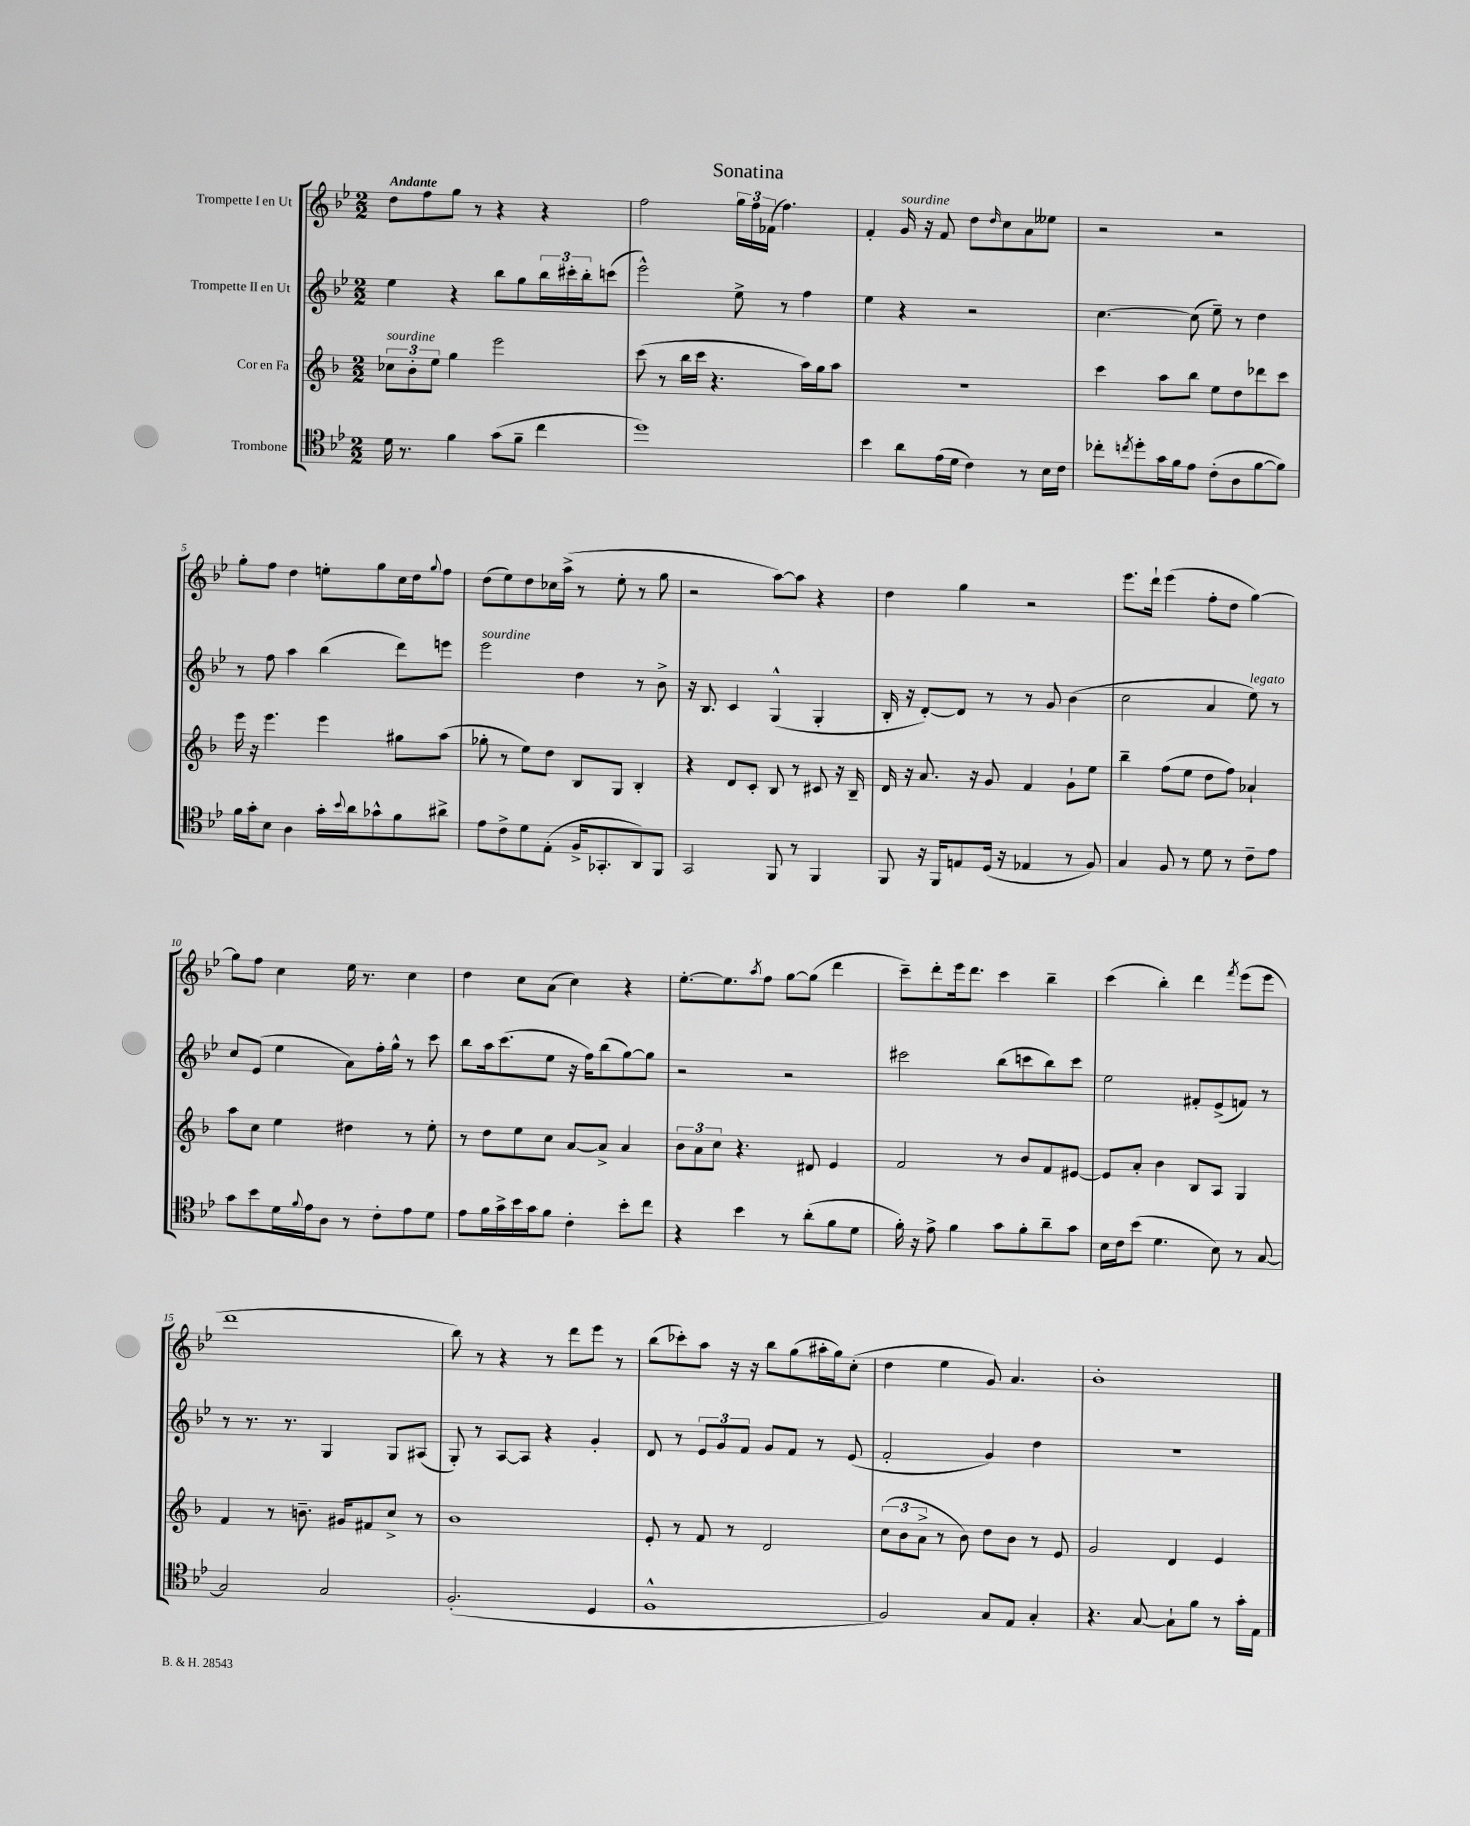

**kern	**kern	**kern	**kern
*staff4	*staff3	*staff2	*staff1
*clefC4	*clefG2	*clefG2	*clefG2
*k[b-e-]	*k[b-]	*k[b-e-]	*k[b-e-]
*M2/2	*M2/2	*M2/2	*M2/2
16d\	12cc-\L	4ee-\	8dd\L
8.r	.	.	.
.	12b-'\	.	.
.	.	.	8ff\
.	12ee\J	.	.
4f\	4gg\	4r	8gg\J
.	.	.	8r
(8g\L	2eee\	8bb-\L	4r
8f~\J	.	8gg\	.
4cc\	.	24bb-\L	4r
.	.	24ccc#'\	.
.	.	24bb-'\J	.
.	.	(8ccc\J	.
=	=	=	=
1dd)	(8ccc\	2eee-^^\)	2ff\
.	8r	.	.
.	16bb-\LL	.	.
.	16ccc\JJ	.	.
.	4.r	.	.
.	.	8ee-^\	24gg\LL
.	.	.	24ff\
.	.	.	(24f-\JJ
.	.	8r	4.ff\)
.	16aa\LL)	4ff\	.
.	16gg\J	.	.
.	8aa\J	.	.
=	=	=	=
4b-\	1r	4ee-\	4f'/
8a\L	.	4r	16g/
.	.	.	16r
(16e-\L	.	.	8f/
16d\JJ	.	.	.
4c\)	.	2r	8dd\L
.	.	.	16qqdd/
.	.	.	8cc\
8r	.	.	8a\
16B-\LL	.	.	8ee--\J
16c\JJ	.	.	.
=	=	=	=
8cc-'\L	4ccc\	[4.cc\	2r
8qcc/	.	.	.
8dd'\	.	.	.
16g\L	8aa\L	.	.
16f\J	.	.	.
8e-\J	8bb-\J	(8cc\]	.
(8c'\L	8ee\L	8ee-~\)	2r
8A\	8dd\	8r	.
[8f\	8ddd-\	4dd\	.
8f\]J)	8ccc\J	.	.
=	=	=	=
16f\LL	16eee\	8r	8gg'\L
16g'\J	16r	.	.
8B-\J	4.eee\	8ff\	8ff\J
4A\	.	4aa\	4dd\
16g'\LL	4eee\	(4bb-\	8ee'\L
8qqb-/	.	.	.
16a\J	.	.	.
8g-^^\	.	.	8gg\
8f\	8gg#\L	8ddd\L)	16cc\L
.	.	.	16dd\J
.	.	.	8qqgg/
8a#^\J	(8aa\J	8eee\J	8ff\J
=	=	=	=
8e-\L	8gg-'\	2eee-\	(8dd\L
8c^\	8r	.	8ee-\)
8d\	8ee\L)	.	8dd\
(8E-'\J	8dd\J	.	16cc-\L
.	.	.	(16aa^\JJ
16F^/LK	8B-/L	4dd\	8r
8.GG-'/	.	.	.
.	8G/J	.	8ee-'\
8AA/)	4B-'/	8r	8r
8FF/J	.	8b-^\	8gg\
=	=	=	=
2GG/	4r	16r	2r
.	.	8.B-/	.
.	8d/L	4c/	.
.	8c'/J	.	.
8FF/	8B-/	(4G^^/	[8aa\L)
8r	8r	.	8aa\]J
4FF/	8c#/	4G'/	4r
.	16r	.	.
.	16B-~/	.	.
=	=	=	=
8FF/	16d/	16B-'/	4dd\
.	16r	16r	.
16r	8.a/	[8d'/L)	.
16FF/LK	.	.	.
8E/	.	8d/]J	4gg\
.	16r	.	.
(16D/Jk	8g/	8r	.
16r	.	.	.
4E-/	4f/	8r	2r
.	.	8g/	.
8r	8g`\L	(4b-\	.
8F/)	8ee\J	.	.
=	=	=	=
4G/	4bb-~\	2cc\	8.eee-\L
.	.	.	16ddd`\Jk
8F/	(8ff\L	.	(4eee-\
8r	8ee\J	.	.
8d\	8dd\L	4a/	8ff'\L
8r	8ff\J)	.	8dd\J
8c~\L	4a-`/	8ee-\)	[4gg\)
8e-\J	.	8r	.
=	=	=	=
8g\L	8aa\L	8cc/L	8gg\]L
8b-\	8cc\J	(8e-/J	8ff\J
16d\L	4ee\	4ee-\	4cc\
8qqf/	.	.	.
16e-\J	.	.	.
8A\J	.	.	.
8r	4dd#\	8a\L)	16ee-\
.	.	.	8.r
8c'\L	.	16ff'\L	.
.	.	16gg^^\JJ	.
8e-\	8r	8r	4cc\
8d\J	8ee'\	8ccc\	.
=	=	=	=
8e-\L	8r	8bb-\L	4dd\
16f\L	8dd\L	16aa\k	.
16g^\	.	(8.ccc\	.
16b-\	8ee\	.	8cc\L
16g\J	.	.	.
8f\J	8cc\J	8ee-\J	(8a\J
4c'\	[8a/L	16r	4cc\)
.	.	16ff\LK)	.
.	8a^/]J	(8bb-\	.
8b-'\L	4a/	[8gg\)	4r
8cc\J	.	8gg\]J	.
=	=	=	=
4r	12b-\L	2r	[8.ee-'\L
.	12a\	.	.
.	12cc\J	.	.
.	.	.	8.ee-\]
4b-\	4.r	.	.
.	.	.	8qaa/
.	.	.	8ff\J
8r	.	2r	[8gg\L
(8a'\L	8d#/	.	(8gg\]J
8f\	4e/	.	4ddd\
8d\J	.	.	.
=	=	=	=
16f'\)	2f/	2ccc#\	8ccc~\L)
16r	.	.	.
8e-^\	.	.	8ddd'\
4f\	.	.	16eee-\k
.	.	.	8.ddd\J
8g\L	8r	(8bb-\L	4ccc\
8f'\	8b-/L	8ccc\	.
8a~\	8f/	8bb-\)	4bb-~\
8g\J	[8e#/J	8ccc\J	.
=	=	=	=
16B-\LL	8e#/]L	2ee-\	(4ccc\
16c\J	.	.	.
(8b-\J	8a'/J	.	.
4.d\	4b-\	.	4bb-'\)
.	8B-/L	8f#'/L	4ddd\
8B-\)	8A/J	(8e-^/	.
.	.	.	8qfff/
8r	4G/	8f/J)	(8eee-\L
[8G/	.	8r	8eee-\J
=	=	=	=
2G/]	4f/	8r	1ddd
.	.	8.r	.
.	8r	.	.
.	.	8.r	.
.	8.b~\	.	.
2G/	.	4G/	.
.	16g#/LK	.	.
.	8f#/	.	.
.	8cc^/J	8G/L	.
.	8r	(8A#/J	.
=	=	=	=
(2.F'/	1b-	8G'/)	8bb-\)
.	.	8r	8r
.	.	[8A/L	4r
.	.	8A/]J	.
.	.	4r	8r
.	.	.	8ddd\L
4D/	.	4g'/	8eee-\J
.	.	.	8r
=	=	=	=
1F^^	8e'/	8d/	(8bb-\L
.	8r	8r	8ccc-'\)
.	8f/	12e-/L	8aa\J
.	.	12g/	.
.	8r	.	16r
.	.	12f/J	.
.	.	.	16r
.	2d/	8g/L	8bb-\L
.	.	8f/J	(8gg\
.	.	8r	16aa#'\L
.	.	.	16gg\J)
.	.	(8e-/	(8cc'\J
=	=	=	=
2F/)	(12cc\L	2f'/	4dd\
.	12b-\	.	.
.	12a^\J	.	.
.	8r	.	4ee-\
.	8b-\)	.	.
8G/L	8dd\L	4g/)	8g/)
8E-/J	8b-\J	.	4.a/
4G'/	8r	4dd\	.
.	8e/	.	.
=	=	=	=
4.r	2g/	1r	1b-'
[8G/	.	.	.
8G`\]L	4d/	.	.
8f\J	.	.	.
8r	4e/	.	.
16g'\LL	.	.	.
16E-\JJ	.	.	.
==	==	==	==
*-	*-	*-	*-
